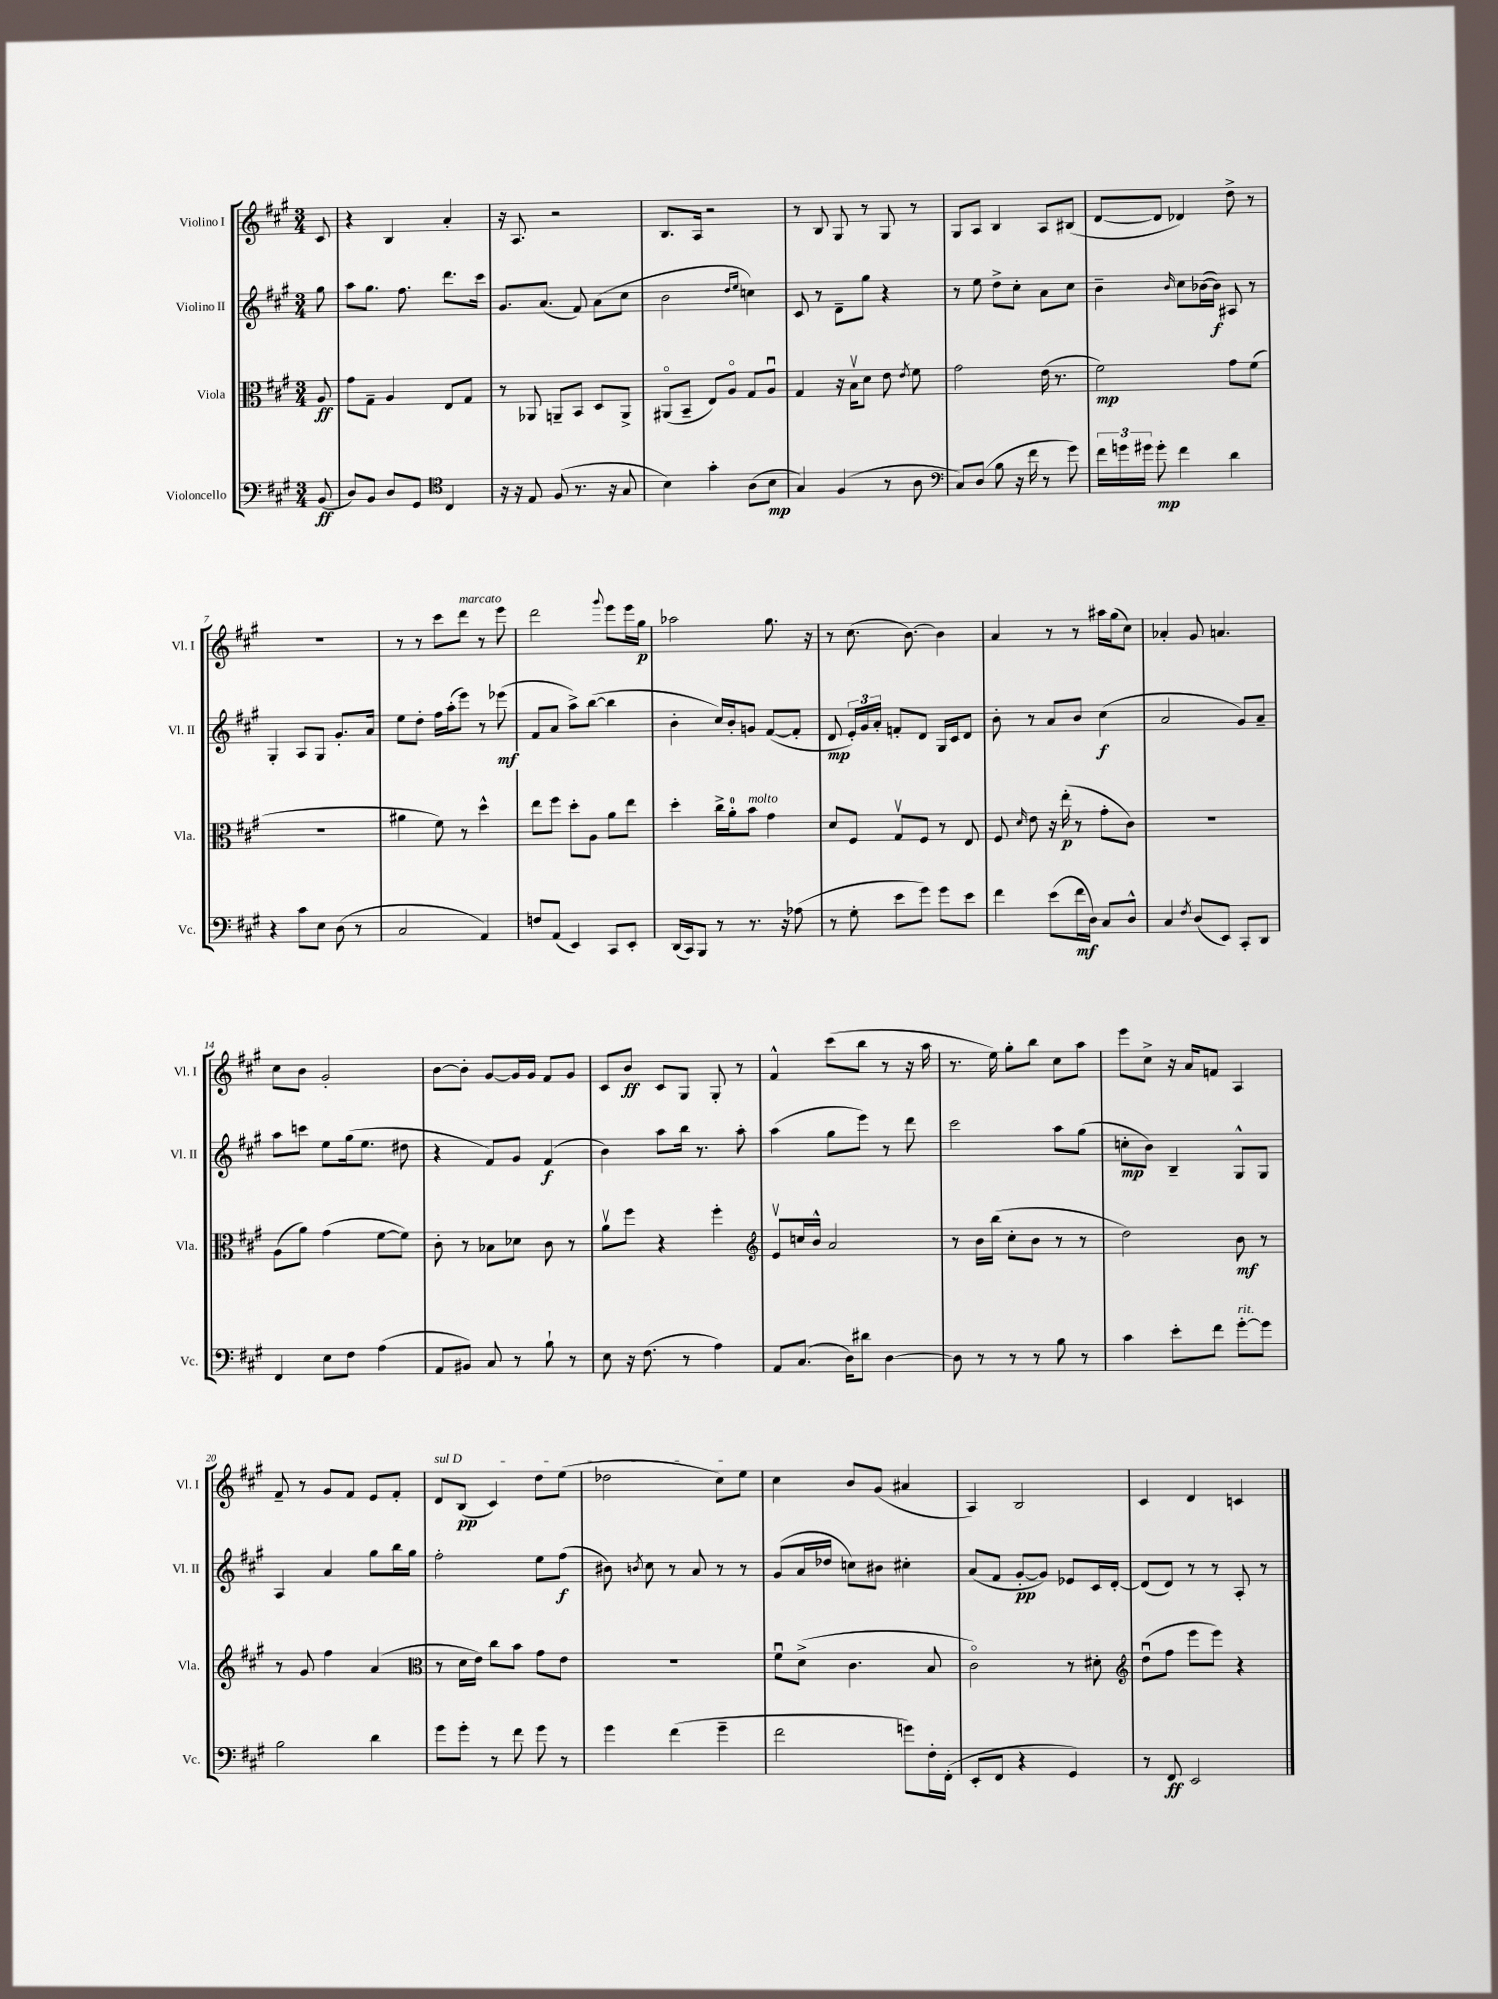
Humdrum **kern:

**kern	**dynam	**kern	**dynam	**kern	**dynam	**kern	**dynam
*part4	*part4	*part3	*part3	*part2	*part2	*part1	*part1
*staff4	*staff4	*staff3	*staff3	*staff2	*staff2	*staff1	*staff1
*I"Violoncello	*	*I"Viola	*	*I"Violino II	*	*I"Violino I	*
*I'Vc.	*	*I'Vla.	*	*I'Vl. II	*	*I'Vl. I	*
*clefF4	*	*clefC3	*	*clefG2	*	*clefG2	*
*k[f#c#g#]	*	*k[f#c#g#]	*	*k[f#c#g#]	*	*k[f#c#g#]	*
*M3/4	*	*M3/4	*	*M3/4	*	*M3/4	*
=	=	=	=	=	=	=	=
(8BB/	ff	8A/	ff	8gg#\	.	8c#/	.
=1	=1	=1	=1	=1	=1	=1	=1
8D/L)	.	8g#\L	.	8aa\L	.	4r	.
8BB/J	.	8G#~\J	.	8.gg#\J	.	.	.
8D/L	.	4A/	.	.	.	4B/	.
.	.	.	.	8.ff#\	.	.	.
8GG#/J	.	.	.	.	.	.	.
*clefC4	*	*	*	*	*	*	*
4C#/	.	8E/L	.	8.ddd\L	.	4a'/	.
.	.	8G#/J	.	.	.	.	.
.	.	.	.	16ccc#\Jk	.	.	.
=2	=2	=2	=2	=2	=2	=2	=2
16r	.	8r	.	8.g#/L	.	16r	.
16r	.	.	.	.	.	8.A/	.
8E/	.	8AA-X/	.	.	.	.	.
.	.	.	.	(8.a/J	.	.	.
(8F#/	.	8AAn~/L	.	.	.	2r	.
8.r	.	8BB/J	.	8f#/)	.	.	.
.	.	8D/L	.	(8a\L	.	.	.
16r	.	.	.	.	.	.	.
8G#/	.	8AA^/J	.	8cc#\J	.	.	.
=3	=3	=3	=3	=3	=3	=3	=3
4B\)	.	(8AA#X/L	.	2b\	.	8.B/L	.
.	.	8BB~/J	.	.	.	.	.
.	.	.	.	.	.	16A/Jk	.
4g#'\	.	8E/L)	.	.	.	2r	.
.	.	8A/J	.	.	.	.	.
.	.	.	.	16qqdd/LL	.	.	.
.	.	.	.	16qqee/JJ	.	.	.
(8A\L	.	8G#/L	.	4ccn\)	.	.	.
8B\J	mp	8Au/J	.	.	.	.	.
=4	=4	=4	=4	=4	=4	=4	=4
4G#/)	.	4G#/	.	8c#/	.	8r	.
.	.	.	.	8r	.	8B/	.
(4F#/	.	16r	.	8d~\L	.	8G#/	.
.	.	16Bv\KL	.	.	.	.	.
.	.	8d\J	.	8gg#\J	.	8r	.
8r	.	8e\	.	4r	.	8G#/	.
.	.	8qe/	.	.	.	.	.
8A\	.	8f#\	.	.	.	8r	.
=5	=5	=5	=5	=5	=5	=5	=5
*clefF4	*	*	*	*	*	*	*
8C#/L)	.	2g#\	.	8r	.	8G#/L	.
(8D/J	.	.	.	8ee\	.	8A/J	.
8B\	.	.	.	8dd^\L	.	4B/	.
16r	.	.	.	8cc#'\J	.	.	.
16f#\	.	.	.	.	.	.	.
8r	.	(16e\	.	8a\L	.	8A/L	.
.	.	8.r	.	.	.	.	.
8g#\)	.	.	.	8cc#\J	.	(8B#X/J	.
=6	=6	=6	=6	=6	=6	=6	=6
24f#\LL	.	2f#\)	mp	4b~\	.	[8d/L	.
24gn\	.	.	.	.	.	.	.
24g#X\JJ	.	.	.	.	.	.	.
8g#'\	mp	.	.	.	.	8d/J]	.
.	.	.	.	16qqb/	.	.	.
4f#\	.	.	.	8cc#\L	.	4d-X/)	.
.	.	.	.	([16b-X\L	.	.	.
.	.	.	.	16b-\JJ])	f	.	.
4d\	.	8g#\L	.	8A#X/	.	8dd^\	.
.	.	(8f#\J	.	8r	.	8r	.
!!LO:LB:g=z
=7	=7	=7	=7	=7	=7	=7	=7
4r	.	2.r	.	4G#'/	.	2.r	.
8c#\L	.	.	.	8A/L	.	.	.
8E\J	.	.	.	8G#/J	.	.	.
(8D\	.	.	.	8.g#'/L	.	.	.
8r	.	.	.	.	.	.	.
.	.	.	.	16a/Jk	.	.	.
=8	=8	=8	=8	=8	=8	=8	=8
2C#/	.	4a#X\	.	8ee\L	.	8r	.
.	.	.	.	8dd'\J	.	8r	.
.	.	8f#\)	.	16ff#\LL	.	8ccc#\L	.
.	.	.	.	(16aa'\J	.	.	.
!	!	!	!	!	!	!LO:TX:a:i:t=marcato	!
.	.	8r	.	8eee\J)	.	8ddd\J	.
4AA/)	.	4dd^^\	.	8r	.	8r	.
.	.	.	.	(8eee-X\	mf	8eee\	.
=9	=9	=9	=9	=9	=9	=9	=9
8Fn/L	.	8ee\L	.	8f#/L	.	2ddd\	.
(8AA/J	.	8ff#\J	.	8a/J	.	.	.
4EE/)	.	8dd'\L	.	8aa^\L)	.	.	.
.	.	8A\J	.	([8bb\J	.	.	.
.	.	.	.	.	.	8qqggg#/	.
8CC#/L	.	8a\L	.	4bb\]	.	8eee\L	.
8EE'/J	.	8ee\J	.	.	.	16eee\L	.
.	.	.	.	.	.	16gg#\JJ	p
=10	=10	=10	=10	=10	=10	=10	=10
(16DD/LL	.	4dd'\	.	4b'\	.	2aa-X\	.
16CC#/J)	.	.	.	.	.	.	.
8BBB/J	.	.	.	.	.	.	.
8r	.	16cc#^\LL	.	16cc#/LL)	.	.	.
.	.	16a'\J	.	16b'/J	.	.	.
!	!	!LO:TX:a:i:t=molto	!	!	!	!	!
8.r	.	8b\J	.	8gn/J	.	.	.
.	.	4g#\	.	([8f#/L	.	8.gg#\	.
16r	.	.	.	.	.	.	.
(8A-X\	.	.	.	8f#'/J]	.	.	.
.	.	.	.	.	.	16r	.
=11	=11	=11	=11	=11	=11	=11	=11
8r	.	8d/L	.	8d/	mp	8r	.
8G#'\	.	8F#/J	.	24e'/LL)	.	(8.cc#\	.
.	.	.	.	24g#/	.	.	.
.	.	.	.	24a'/JJ	.	.	.
8e\L	.	8G#v/L	.	8fn'/L	.	.	.
.	.	.	.	.	.	[8.b\)	.
8g#\J)	.	8F#/J	.	8d/J	.	.	.
8g#\L	.	8r	.	16G#/LL	.	4b\]	.
.	.	.	.	16c#/J	.	.	.
8e\J	.	8E/	.	8d/J	.	.	.
=12	=12	=12	=12	=12	=12	=12	=12
4f#\	.	8F#/	.	8b'\	.	4a/	.
.	.	16qqd/	.	.	.	.	.
.	.	8e\	.	8r	.	.	.
(8e\L	.	16r	.	8a/L	.	8r	.
.	.	(16ee'\	p	.	.	.	.
16f#\L	mf	8r	.	8b/J	.	8r	.
16D\JJ)	.	.	.	.	.	.	.
8C#/L	.	8g#'\L	.	(4cc#\	f	16aa#X\LL	.
.	.	.	.	.	.	(16gg#\J	.
8D^^/J	.	8c#\J)	.	.	.	8cc#\J)	.
=13	=13	=13	=13	=13	=13	=13	=13
4C#/	.	2.r	.	2a/	.	4a-X'/	.
8qF#/	.	.	.	.	.	.	.
(8D/L	.	.	.	.	.	8g#/	.
8EE/J)	.	.	.	.	.	4.an/	.
8CC#'/L	.	.	.	8g#/L)	.	.	.
8DD/J	.	.	.	8a~/J	.	.	.
!!LO:LB:g=z
=14	=14	=14	=14	=14	=14	=14	=14
4FF#/	.	(8A\L	.	8aa\L	.	8cc#\L	.
.	.	8a\J)	.	8cccn\J	.	8b\J	.
8E\L	.	(4g#\	.	8ee\L	.	2g#'/	.
8F#\J	.	.	.	(16gg#\k	.	.	.
.	.	.	.	8.ee\J	.	.	.
(4A\	.	[8f#\L	.	.	.	.	.
.	.	8f#\J])	.	8dd#X\	.	.	.
=15	=15	=15	=15	=15	=15	=15	=15
8AA/L	.	8c#'\	.	4r	.	[8b\L	.
8BB#X/J)	.	8r	.	.	.	8b'\J]	.
8C#/	.	8B-X\L	.	8f#/L)	.	[8g#/L	.
8r	.	8d-X\J	.	8g#/J	.	16g#/L]	.
.	.	.	.	.	.	16g#/JJ	.
8B`\	.	8c#\	.	(4f#/	f	8f#/L	.
8r	.	8r	.	.	.	8g#/J	.
=16	=16	=16	=16	=16	=16	=16	=16
8E\	.	8av\L	.	4b\)	.	8c#/L	.
16r	.	8ff#\J	.	.	.	8b/J	ff
(8.F#\	.	.	.	.	.	.	.
.	.	4r	.	8aa\L	.	8c#/L	.
8r	.	.	.	16bb\Jk	.	8G#/J	.
.	.	.	.	8.r	.	.	.
4A\)	.	4ff#'\	.	.	.	8G#'/	.
.	.	.	.	8aa'\	.	8r	.
=17	=17	=17	=17	=17	=17	=17	=17
*	*	*clefG2	*	*	*	*	*
8AA/L	.	8ev/L	.	(4aa\	.	4f#^^/	.
(8.C#/J	.	16ccn/L	.	.	.	.	.
.	.	16b^^/JJ	.	.	.	.	.
.	.	2a/	.	8gg#\L	.	(8ccc#\L	.
16D\KL)	.	.	.	.	.	.	.
8d#X\J	.	.	.	8eee\J)	.	8bb\J	.
[4D\	.	.	.	8r	.	8r	.
.	.	.	.	8ddd\	.	16r	.
.	.	.	.	.	.	16aa\	.
=18	=18	=18	=18	=18	=18	=18	=18
8D\]	.	8r	.	2ccc#\	.	8.r	.
8r	.	16b\LL	.	.	.	.	.
.	.	(16bb\JJ	.	.	.	16ee\)	.
8r	.	8cc#'\L	.	.	.	8gg#'\L	.
8r	.	8b\J	.	.	.	8bb\J	.
8B\	.	8r	.	8aa\L	.	8cc#\L	.
8r	.	8r	.	(8gg#\J	.	8aa\J	.
=19	=19	=19	=19	=19	=19	=19	=19
4c#\	.	2dd\)	.	8ccn'\L	mp	8eee\L	.
.	.	.	.	8b\J)	.	8cc#^\J	.
8e'\L	.	.	.	4B~/	.	16r	.
.	.	.	.	.	.	16a/KL	.
8f#\J	.	.	.	.	.	8fn/J	.
!LO:TX:a:i:t=rit.	!	!	!	!	!	!	!
[8g#'\L	.	8b\	mf	8G#^^/L	.	4A/	.
8g#\J]	.	8r	.	8G#/J	.	.	.
!!LO:LB:g=z
=20	=20	=20	=20	=20	=20	=20	=20
2B\	.	8r	.	4A/	.	8f#~/	.
.	.	8g#/	.	.	.	8r	.
.	.	4ff#\	.	4a/	.	8g#/L	.
.	.	.	.	.	.	8f#/J	.
4d\	.	(4a/	.	8gg#\L	.	8e/L	.
.	.	.	.	16bb\L	.	8f#'/J	.
.	.	.	.	16gg#\JJ	.	.	.
=21	=21	=21	=21	=21	=21	=21	=21
*	*	*clefC3	*	*	*	*	*
!	!	!	!	!	!	!LO:TX:a:i:t=sul D	!
8g#\L	.	8r	.	2ff#'\	.	8d/L	.
8g#'\J	.	16d\LL	.	.	.	(8B/J	pp
.	.	16e\JJ)	.	.	.	.	.
8r	.	8cc#\L	.	.	.	4c#/)	.
8f#\	.	8b\J	.	.	.	.	.
8g#\	.	8g#\L	.	8ee\L	.	8dd\L	.
8r	.	8e\J	.	(8ff#\J	f	(8ee\J	.
=22	=22	=22	=22	=22	=22	=22	=22
4g#\	.	2.r	.	8b#X\)	.	2dd-X\	.
.	.	.	.	8qbn/	.	.	.
.	.	.	.	8cc#\	.	.	.
(4f#\	.	.	.	8r	.	.	.
.	.	.	.	8a/	.	.	.
4g#~\	.	.	.	8r	.	8cc#\L)	.
.	.	.	.	8r	.	8ee\J	.
=23	=23	=23	=23	=23	=23	=23	=23
2f#\	.	8f#u\L	.	(8g#/L	.	4cc#\	.
.	.	(8d^\J	.	16a/L	.	.	.
.	.	.	.	16dd-X/JJ	.	.	.
.	.	4.c#\	.	8ccn\L)	.	8b/L	.
.	.	.	.	8b#X\J	.	(8g#/J	.
8gn\L)	.	.	.	4cc#X'\	.	4a#X/	.
16F#'\L	.	8B/	.	.	.	.	.
(16FF#'\JJ	.	.	.	.	.	.	.
=24	=24	=24	=24	=24	=24	=24	=24
8EE'/L	.	2c#\)	.	(8a/L	.	4A/)	.
8FF#/J	.	.	.	8f#/J	.	.	.
4r	.	.	.	[8g#'/L	pp	2B/	.
.	.	.	.	8g#/J])	.	.	.
4GG#/)	.	8r	.	8e-X/L	.	.	.
.	.	8d#X'\	.	16c#/L	.	.	.
.	.	.	.	[16d'/JJ	.	.	.
=25	=25	=25	=25	=25	=25	=25	=25
*	*	*clefG2	*	*	*	*	*
8r	.	(8ddu\L	.	(8d/L]	.	4c#/	.
8FF#/	ff	8ff#\J	.	8d/J)	.	.	.
2EE/	.	8eee\L	.	8r	.	4d/	.
.	.	8eee\J)	.	8r	.	.	.
.	.	4r	.	8A'/	.	4cn/	.
.	.	.	.	8r	.	.	.
==	==	==	==	==	==	==	==
*-	*-	*-	*-	*-	*-	*-	*-
